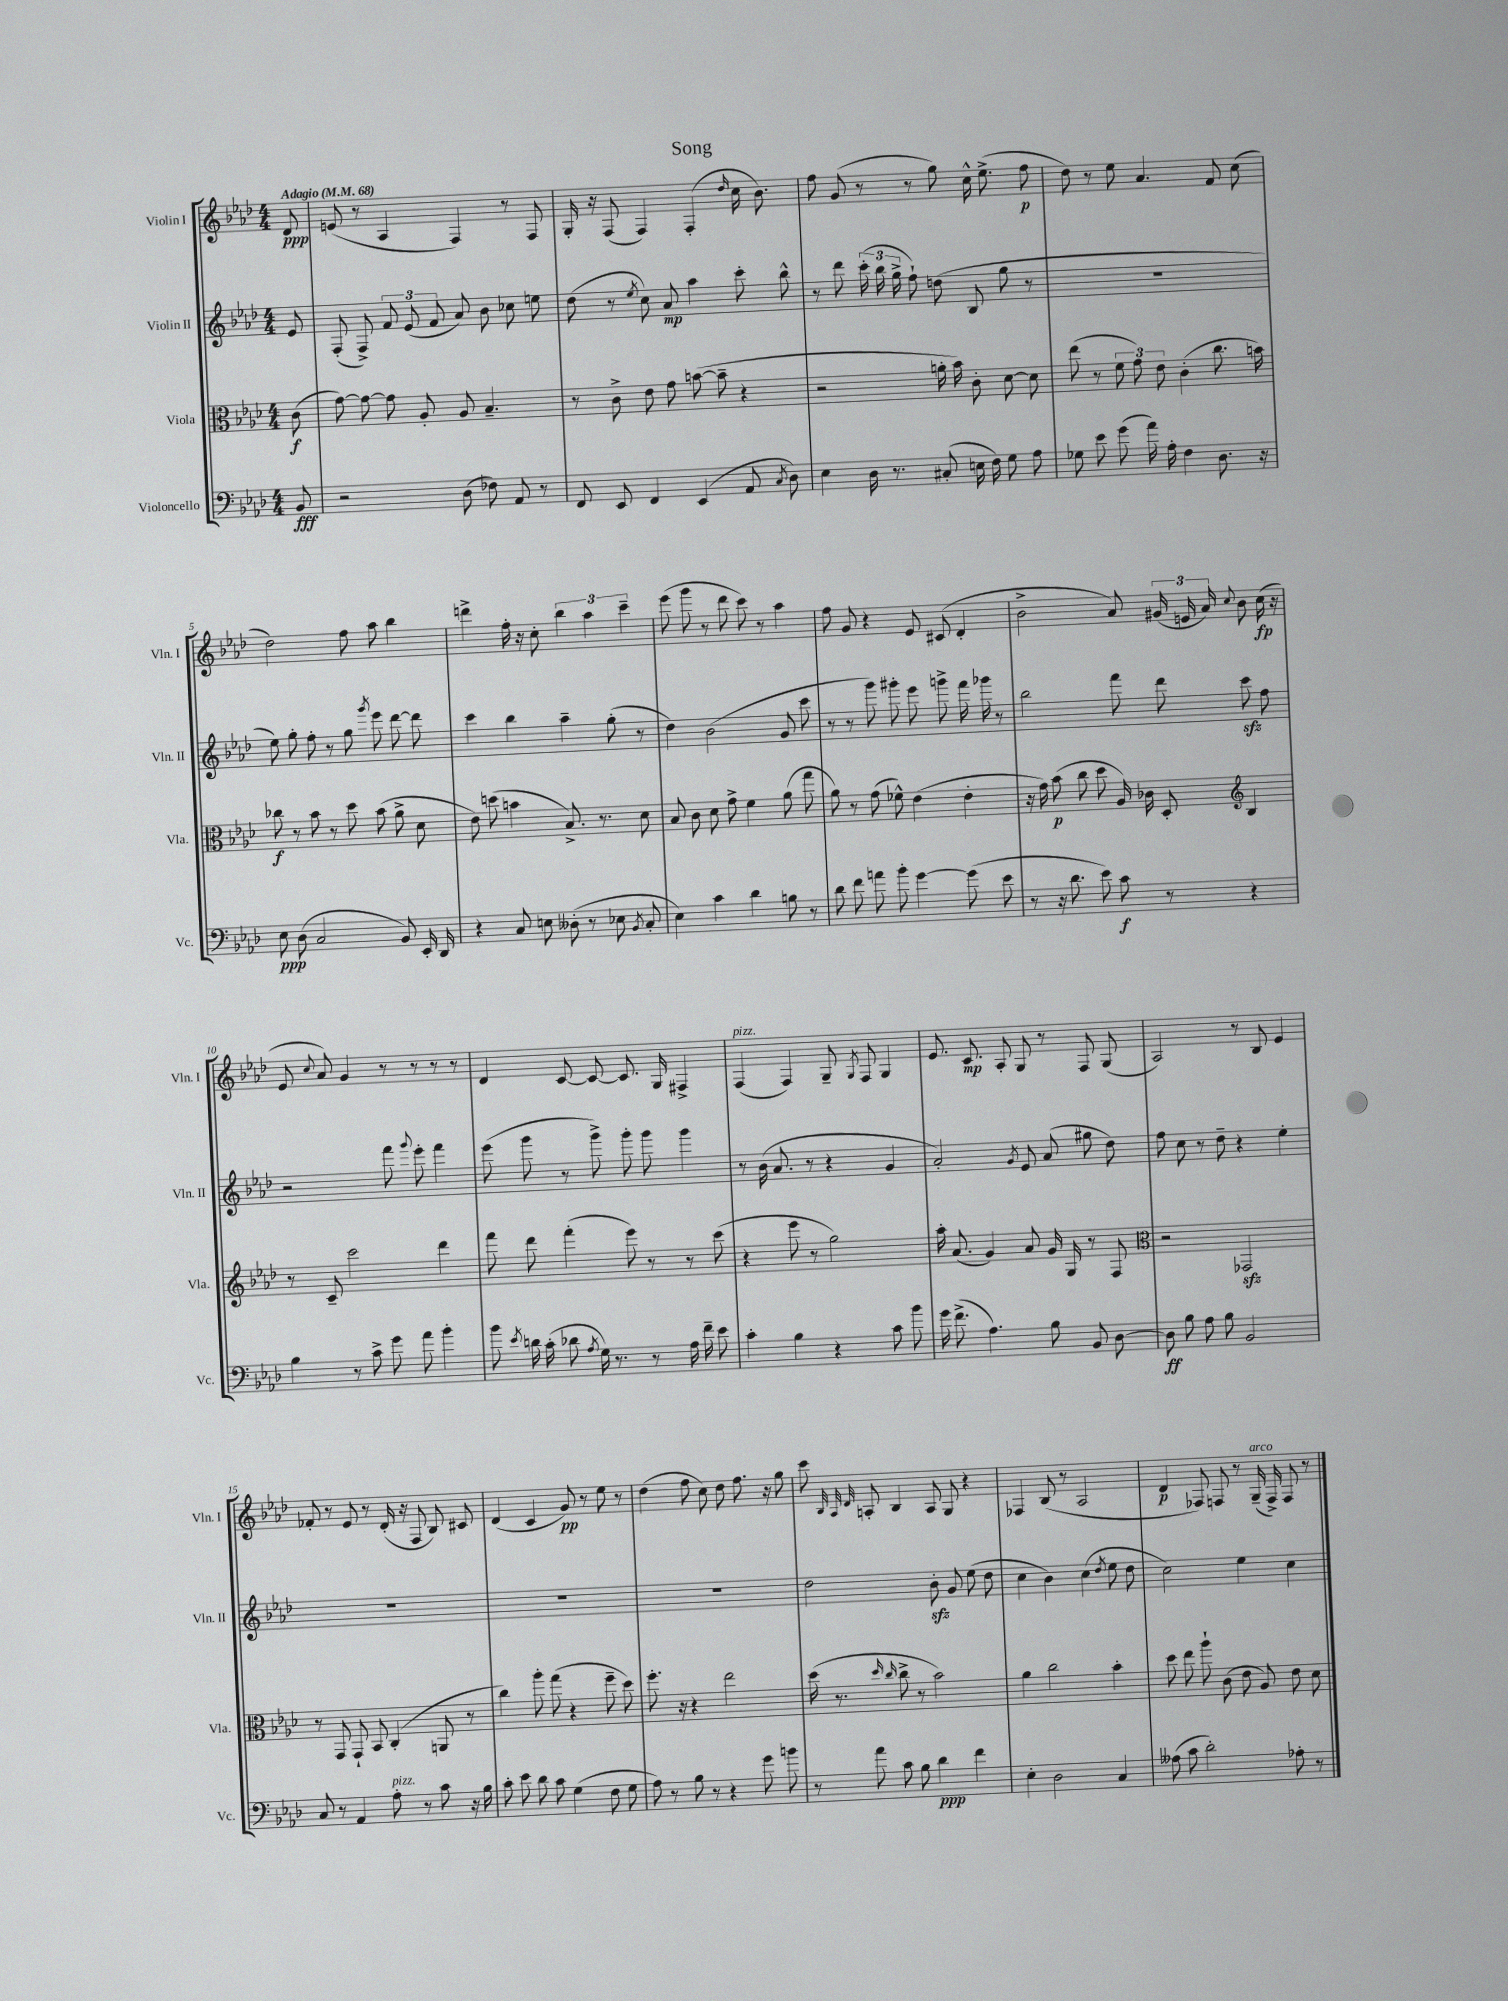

**kern	**dynam	**kern	**dynam	**kern	**dynam	**kern	**dynam
*part4	*part4	*part3	*part3	*part2	*part2	*part1	*part1
*staff4	*staff4	*staff3	*staff3	*staff2	*staff2	*staff1	*staff1
*I"Violoncello	*	*I"Viola	*	*I"Violin II	*	*I"Violin I	*
*I'Vc.	*	*I'Vla.	*	*I'Vln. II	*	*I'Vln. I	*
*clefF4	*	*clefC3	*	*clefG2	*	*clefG2	*
*k[b-e-a-d-]	*	*k[b-e-a-d-]	*	*k[b-e-a-d-]	*	*k[b-e-a-d-]	*
*M4/4	*	*M4/4	*	*M4/4	*	*M4/4	*
*MM68	*	*MM68	*	*MM68	*	*MM68	*
=	=	=	=	=	=	=	=
!	!	!	!	!	!	!LO:TX:a:B:t=Adagio	!
8BB-/	fff	(8c\	f	8e-/	.	8d-/	ppp
=1	=1	=1	=1	=1	=1	=1	=1
2r	.	[8g\)	.	(8F'/	.	(8en/	.
.	.	8g\_	.	8F^/)	.	8r	.
.	.	8g\]	.	12f/	.	4A-/	.
.	.	.	.	(12e-/	.	.	.
.	.	8A-'/	.	.	.	.	.
.	.	.	.	12f/	.	.	.
(8D-\	.	8A-/	.	8a-/)	.	4F/)	.
8F-X\)	.	4.B-~/	.	8b-\	.	.	.
8AA-/	.	.	.	8cc-X\	.	8r	.
8r	.	.	.	8een\	.	8F/	.
=2	=2	=2	=2	=2	=2	=2	=2
8FF/	.	8r	.	(8dd-\	.	16G'/	.
.	.	.	.	.	.	16r	.
8EE-/	.	8c^\	.	8r	.	(8F/	.
.	.	.	.	8qee-/	.	.	.
4FF/	.	8e-\	.	8cc\)	.	4F/)	.
.	.	8g\	.	8a-/	mp	.	.
(4EE-/	.	([8bn\	.	4aa-\	.	(4F'/	.
.	.	8b~\]	.	.	.	.	.
.	.	.	.	.	.	16qqdd-/	.
8AA-/	.	4r	.	8ccc'\	.	16cc\	.
.	.	.	.	.	.	8.b-\)	.
8qC/	.	.	.	.	.	.	.
8D-\)	.	.	.	8bb-^^\	.	.	.
=3	=3	=3	=3	=3	=3	=3	=3
4E-\	.	2r	.	8r	.	8ff\	.
.	.	.	.	8ddd-\	.	(8g/	.
16D-\	.	.	.	(24ccc'\	.	8r	.
.	.	.	.	24bb-\	.	.	.
8.r	.	.	.	.	.	.	.
.	.	.	.	24gg^\	.	.	.
.	.	.	.	8ff`\)	.	8r	.
(8C#X'/	.	16an'\	.	(8ddn\	.	8gg\)	.
.	.	16b-\)	.	.	.	.	.
16En\	.	8c'\	.	8B-/	.	16cc^^\	.
16F\)	.	.	.	.	.	(8.ee-^\	.
8G\	.	[8d-\	.	8gg\	.	.	.
8A-\	.	8d-\]	.	8r	.	8ff\	p
=4	=4	=4	=4	=4	=4	=4	=4
8G-X\	.	(8ee-\	.	1r	.	8dd-\)	.
8e-\	.	8r	.	.	.	8r	.
(8g\	.	12f\	.	.	.	8ee-\	.
.	.	12g\)	.	.	.	.	.
16a-\)	.	.	.	.	.	4.a-/	.
.	.	12e-\	.	.	.	.	.
16A-'\	.	.	.	.	.	.	.
4F\	.	(4c'\	.	.	.	.	.
8.D-\	.	8.cc\	.	.	.	8f/	.
.	.	.	.	.	.	(8cc\	.
16r	.	16bn\)	.	.	.	.	.
!!LO:LB:g=z
=5	=5	=5	=5	=5	=5	=5	=5
8E-\	ppp	8cc-X\	f	8ee-\)	.	2dd-\)	.
(8D-\	.	8r	.	8gg'\	.	.	.
2C/	.	8b-\	.	8ff'\	.	.	.
.	.	8r	.	8r	.	.	.
.	.	8dd-\	.	8gg\	.	8ff\	.
.	.	.	.	8qggg/	.	.	.
.	.	(8b-\	.	8eee-\	.	8aa-\	.
8BB-/)	.	8a-^\	.	[8ddd-\	.	4bb-\	.
16EE-'/	.	8d-\	.	8ddd-\]	.	.	.
16DD-/	.	.	.	.	.	.	.
=6	=6	=6	=6	=6	=6	=6	=6
4r	.	8e-\)	.	4ccc\	.	4dddn^\	.
.	.	(8ddn\	.	.	.	.	.
8C/	.	4bn\	.	4bb-\	.	16ff'\	.
.	.	.	.	.	.	16r	.
8En\	.	.	.	.	.	8cc'\	.
(8D--X'\	.	8.B-^/)	.	4aa-~\	.	6bb-\	.
8r	.	.	.	.	.	.	.
.	.	.	.	.	.	6aa-\	.
.	.	8.r	.	.	.	.	.
8E-X\	.	.	.	(8gg'\	.	.	.
.	.	.	.	.	.	6ccc~\	.
8qBB-/	.	.	.	.	.	.	.
8C'/	.	8d-\	.	8r	.	.	.
=7	=7	=7	=7	=7	=7	=7	=7
4E-\)	.	8B-/	.	4dd-\)	.	(8eee-\	.
.	.	8c\	.	.	.	8ggg\	.
4c\	.	8d-\	.	(2b-\	.	8r	.
.	.	8g^\	.	.	.	8ddd-\	.
4d-\	.	4f\	.	.	.	8ccc\)	.
.	.	.	.	.	.	8r	.
8Bn\	.	(8a-\	.	8g/	.	4aa-\	.
8r	.	8gg\	.	8ccc\	.	.	.
=8	=8	=8	=8	=8	=8	=8	=8
8d-\	.	8a-\)	.	8r	.	8ff\	.
8f\	.	8r	.	8r	.	8g/	.
8an\	.	(8g\	.	8ggg\)	.	4r	.
8b-'\	.	8f-X^^\)	.	8ggg#X'\	.	.	.
[4g\	.	(4e-\	.	8eee-\	.	8e-/	.
.	.	.	.	8gggn^\	.	(8c#X/	.
(8g\]	.	4e-'\	.	16fff\	.	4d-'/	.
.	.	.	.	16ggg-X\	.	.	.
8e-\	.	.	.	8r	.	.	.
=9	=9	=9	=9	=9	=9	=9	=9
8r	.	16r	.	2bb-\	.	2b-^\	.
.	.	16g\)	.	.	.	.	.
16r	.	(8b-\	p	.	.	.	.
8.d-\	.	.	.	.	.	.	.
.	.	8cc\	.	.	.	.	.
8e-\)	.	8dd-\	.	.	.	.	.
8c\	f	16A-/)	.	8fff\	.	8a-/)	.
.	.	16c-X\	.	.	.	.	.
8r	.	8D-'/	.	8ddd-\	.	(24g#X/	.
.	.	.	.	.	.	24en/	.
.	.	.	.	.	.	24a-/)	.
*	*	*clefG2	*	*	*	*	*
.	.	.	.	.	.	8qqcc/	.
4r	.	4B-/	.	8ccczz\	.	8b-\	.
.	.	.	.	8ff\	.	(16cc\	fp
.	.	.	.	.	.	16r	.
!!LO:LB:g=z
=10	=10	=10	=10	=10	=10	=10	=10
4B-\	.	8r	.	2r	.	8e-/	.
.	.	.	.	.	.	8qqcc/	.
.	.	8c~/	.	.	.	8a-/)	.
8r	.	2ccc\	.	.	.	4g/	.
8c^\	.	.	.	.	.	.	.
8g\	.	.	.	8fff\	.	8r	.
.	.	.	.	8qqggg/	.	.	.
8a-\	.	.	.	8eee-'\	.	8r	.
4b-'\	.	4ddd-\	.	4fff\	.	8r	.
.	.	.	.	.	.	8r	.
=11	=11	=11	=11	=11	=11	=11	=11
8b-\	.	8fff\	.	(8eee-\	.	4d-/	.
8qe-/	.	.	.	.	.	.	.
16dn\	.	8ddd-\	.	8ggg\	.	.	.
(16c'\	.	.	.	.	.	.	.
8d-X\	.	(4fff'\	.	8r	.	[8c/	.
8qA-/	.	.	.	.	.	.	.
16G\)	.	.	.	8ggg^\)	.	8c/_	.
8.r	.	.	.	.	.	.	.
.	.	8eee-\)	.	8ggg'\	.	8.c/]	.
8r	.	8r	.	8ggg\	.	.	.
.	.	.	.	.	.	16G/	.
16A-\	.	8r	.	4ggg\	.	4F#X^/	.
16f~\	.	.	.	.	.	.	.
8e-\	.	(8ccc\	.	.	.	.	.
=12	=12	=12	=12	=12	=12	=12	=12
!	!	!	!	!	!	!LO:TX:a:i:t=pizz.	!
4c'\	.	4r	.	8r	.	(4F/	.
.	.	.	.	(16b-\	.	.	.
.	.	.	.	8.a-/	.	.	.
4B-\	.	8eee-\	.	.	.	4F/)	.
.	.	8r	.	8r	.	.	.
4r	.	2gg\)	.	4r	.	8G~/	.
.	.	.	.	.	.	8qG/	.
.	.	.	.	.	.	8F/	.
8c\	.	.	.	4g/	.	4G/	.
8b-\	.	.	.	.	.	.	.
=13	=13	=13	=13	=13	=13	=13	=13
16g\	.	16aa-'\	.	2a-'/)	.	8.e-/	.
(8.f^\	.	(8.a-/	.	.	.	.	.
.	.	.	.	.	.	8.c/	mp
4.A-\)	.	4g/)	.	.	.	.	.
.	.	.	.	.	.	8A-'/	.
.	.	.	.	8qg/	.	.	.
.	.	8a-/	.	8e-/	.	8G/	.
8B-\	.	16g/	.	(8a-/	.	8r	.
.	.	16G/	.	.	.	.	.
8BB-/	.	8r	.	8gg#X\	.	8F/	.
[8D-\	.	8F/	.	8dd-\)	.	(8G/	.
=14	=14	=14	=14	=14	=14	=14	=14
*	*	*clefC3	*	*	*	*	*
8D-\]	ff	2r	.	8ff\	.	2A-/)	.
8B-\	.	.	.	8cc\	.	.	.
8A-\	.	.	.	8r	.	.	.
8B-\	.	.	.	8dd-~\	.	.	.
2BB-/	.	2GG-Xzz/	.	4r	.	8r	.
.	.	.	.	.	.	8B-/	.
.	.	.	.	4ee-'\	.	4e-/	.
!!LO:LB:g=z
=15	=15	=15	=15	=15	=15	=15	=15
8C/	.	8r	.	1r	.	8f-X'/	.
8r	.	8GG/	.	.	.	8r	.
4AA-/	.	8GG`/	.	.	.	8e-/	.
.	.	8BB-/	.	.	.	8r	.
!LO:TX:a:i:t=pizz.	!	!	!	!	!	!	!
8A-'\	.	(4C'/	.	.	.	(16d-'/	.
.	.	.	.	.	.	16r	.
8r	.	.	.	.	.	8F/	.
8c\	.	8AAn/	.	.	.	8B-/)	.
16r	.	8r	.	.	.	8c#X/	.
16B-\	.	.	.	.	.	.	.
=16	=16	=16	=16	=16	=16	=16	=16
8c'\	.	4cc\)	.	1r	.	(4d-/	.
8e-\	.	.	.	.	.	.	.
8d-\	.	8aa-'\	.	.	.	4c/	.
8c\	.	(8gg\	.	.	.	.	.
(4G\	.	4r	.	.	.	8g/)	pp
.	.	.	.	.	.	8r	.
8F\	.	8ff~\	.	.	.	8ee-\	.
8G\	.	8dd-\)	.	.	.	8r	.
=17	=17	=17	=17	=17	=17	=17	=17
8A-\)	.	8.ff'\	.	1r	.	(4dd-\	.
8r	.	.	.	.	.	.	.
.	.	16r	.	.	.	.	.
8B-\	.	4r	.	.	.	8ff\	.
8r	.	.	.	.	.	8cc\)	.
4r	.	2ee-\	.	.	.	8dd-\	.
.	.	.	.	.	.	8.ff\	.
8g\	.	.	.	.	.	.	.
.	.	.	.	.	.	16r	.
8bn\	.	.	.	.	.	8gg\	.
=18	=18	=18	=18	=18	=18	=18	=18
8r	.	(16dd-\	.	2dd-\	.	8ccc\	.
.	.	8.r	.	.	.	.	.
.	.	.	.	.	.	32qqB-/	.
.	.	.	.	.	.	32qqA-/	.
.	.	.	.	.	.	32qqd-/	.
8a-\	.	.	.	.	.	8An'/	.
.	.	16qqdd-/	.	.	.	.	.
.	.	16qqcc/	.	.	.	.	.
8c\	.	8cc^\	.	.	.	4B-/	.
8B-\	.	8r	.	.	.	.	.
4d-\	ppp	2b-\)	.	8b-zz'\	.	8A/	.
.	.	.	.	8g/	.	8G/	.
4f\	.	.	.	(8ee-\	.	4r	.
.	.	.	.	8dd-\	.	.	.
=19	=19	=19	=19	=19	=19	=19	=19
4E-'\	.	4a-\	.	4cc\	.	4F-X/	.
2D-\	.	2cc\	.	4b-\)	.	(8B-/	.
.	.	.	.	.	.	8r	.
.	.	.	.	(4cc\	.	2A-/	.
.	.	.	.	8qdd-/	.	.	.
4C/	.	4b-'\	.	8ee-\	.	.	.
.	.	.	.	8dd-\	.	.	.
=20	=20	=20	=20	=20	=20	=20	=20
(8A--X\	.	8dd-\	.	2cc\)	.	4d-/	p
8c\	.	8ee-\	.	.	.	.	.
2d-'\)	.	8aa-`\	.	.	.	8F-X/)	.
.	.	(8c\	.	.	.	8Fn/	.
.	.	8e-\	.	4ee-\	.	8r	.
!	!	!	!	!	!	!LO:TX:a:i:t=arco	!
.	.	8A-/)	.	.	.	(16G~/	.
.	.	.	.	.	.	16F^/)	.
8A-X'\	.	8e-\	.	4cc\	.	8F/	.
8r	.	8d-\	.	.	.	8r	.
==	==	==	==	==	==	==	==
*-	*-	*-	*-	*-	*-	*-	*-
